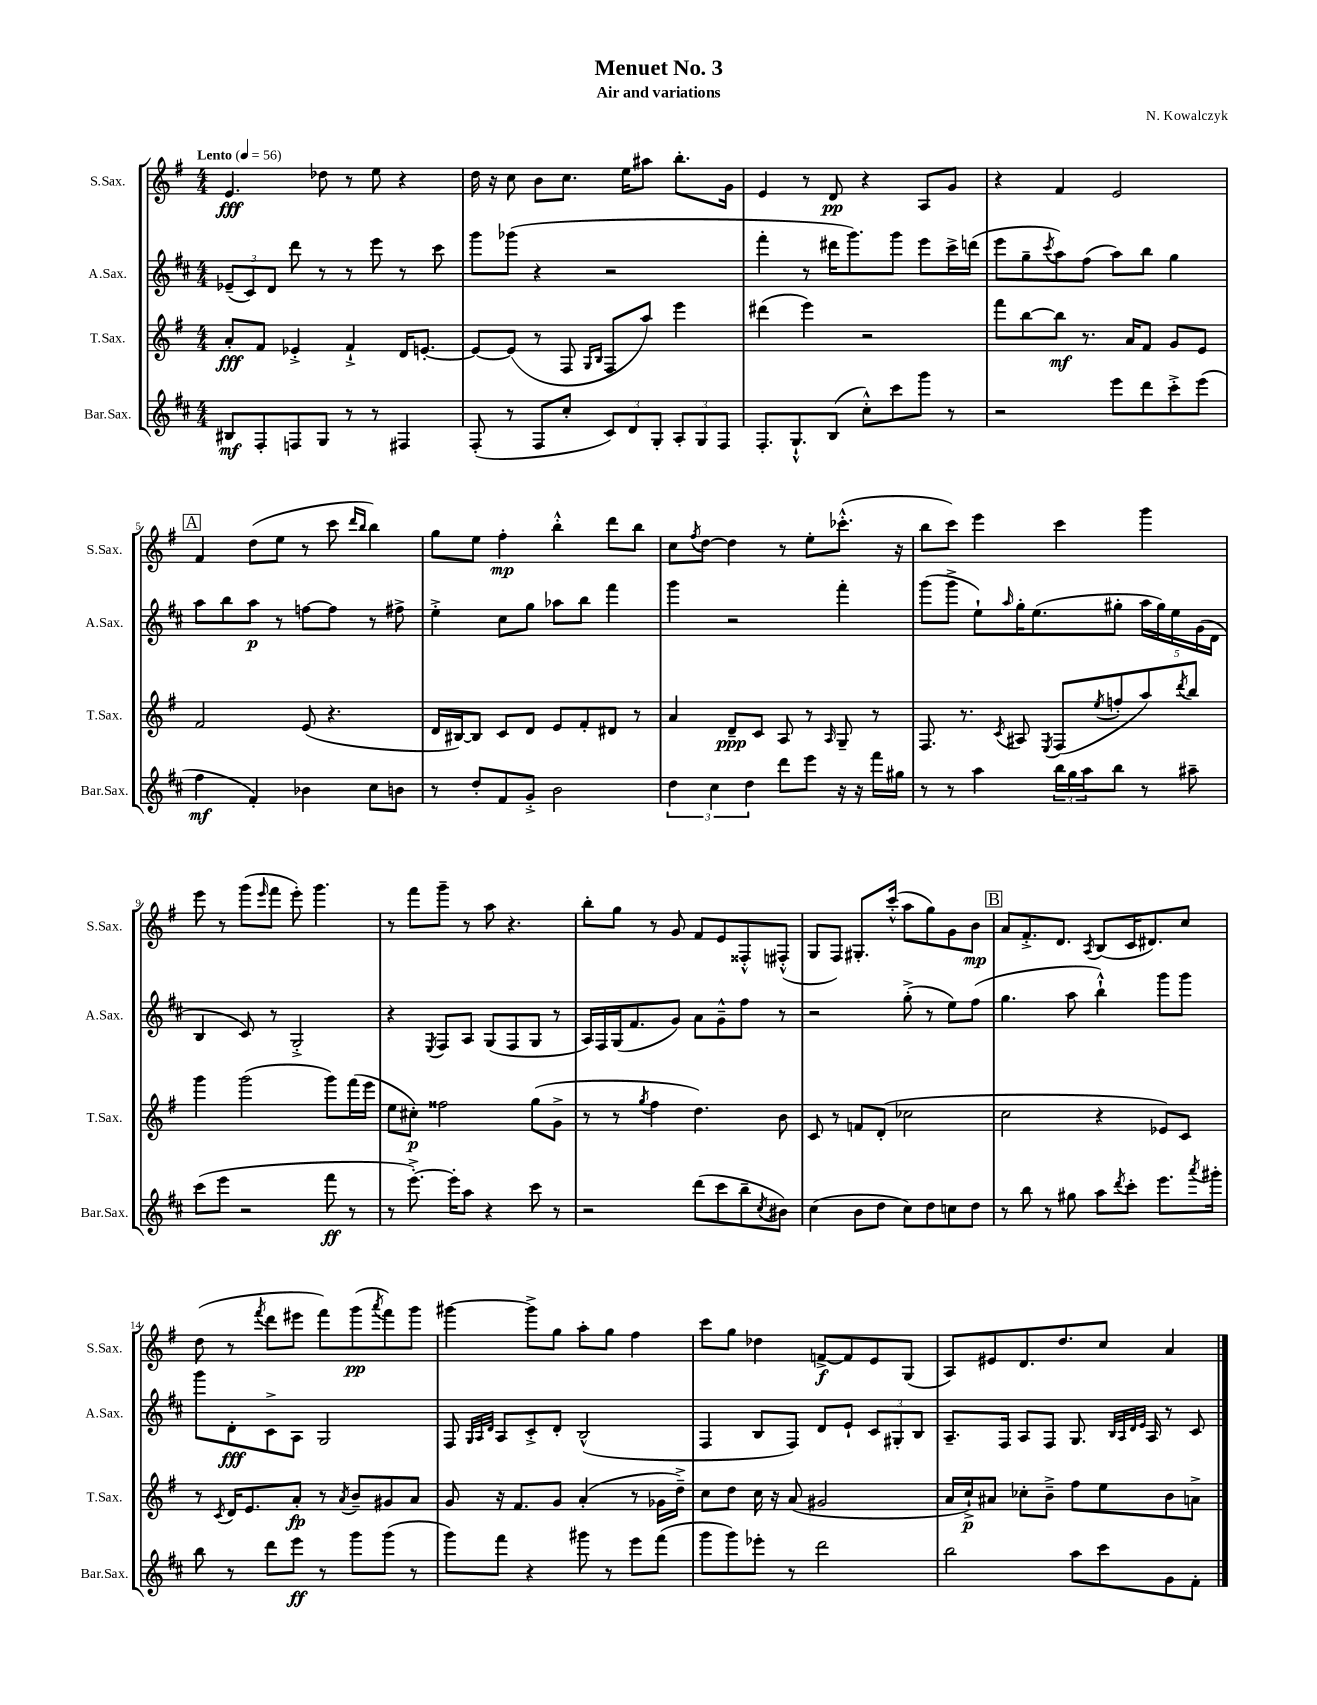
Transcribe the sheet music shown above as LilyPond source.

\header { title = "Menuet No. 3" composer = "N. Kowalczyk" subtitle = "Air and variations" }
<<
\new StaffGroup <<
\new Staff = "s0" \with { instrumentName = "S.Sax." shortInstrumentName = "S.Sax." } {
    \clef treble \key g \major \numericTimeSignature \time 4/4 \tempo "Lento" 4 = 56
    e'4.\fff des''8 r8 e''8 r4 |
    d''16 r16 c''8 b'8 c''8. e''16 ais''8 b''8.-. g'16 |
    e'4 r8 d'8\pp r4 a8 g'8 |
    r4 fis'4 e'2 |
    \mark \markup { \box "A" } fis'4 d''8( e''8 r8 c'''8 \grace { d'''16 b''16 } b''4) |
    g''8 e''8 fis''4-.\mp b''4-.-^ d'''8 b''8 |
    c''8 \acciaccatura { fis''8 } d''8~ d''4 r8 e''8-. ces'''8.-.-^( r16 |
    b''8 c'''8) e'''4 c'''4 g'''4 |
    e'''8 r8 g'''8( \grace { e'''16 } fis'''8 e'''8-.) g'''4. |
    r8 fis'''8 g'''8-- r8 a''8 r4. |
    b''8-. g''8 r8 g'8 fis'8 e'8 fisis8-.-^ fis8-.-^( |
    g8 fis8) gis8.-. c'''16-.-^( a''8 g''8) g'8 b'8\mp |
    \mark \markup { \box "B" } a'8 fis'8.-.-> d'8. \acciaccatura { a8 } b8( c'16 dis'8.) c''8 |
    d''8( r8 \acciaccatura { fis'''8 } d'''8 eis'''8 fis'''8) g'''8\pp( \acciaccatura { a'''8 } fis'''8) g'''8 |
    gis'''4~ gis'''8-> g''8 a''8-. g''8 fis''4 |
    c'''8 g''8 des''4 f'8~->\f f'8 e'8 g8( |
    a8) eis'8 d'8. d''8. c''8 a'4 \bar "|." |
}
\new Staff = "s1" \with { instrumentName = "A.Sax." shortInstrumentName = "A.Sax." } {
    \clef treble \key d \major \numericTimeSignature \time 4/4
    \tuplet 3/2 { ees'8--( cis'8) d'8 } d'''8 r8 r8 e'''8 r8 cis'''8 |
    g'''8 ges'''8( r4 r2 |
    fis'''4-. r8 dis'''16 g'''8.) g'''8 e'''8 cis'''16-> d'''16( |
    e'''8 g''8-- \acciaccatura { cis'''8 } a''8) fis''8( a''8) b''8 g''4 |
    \mark \markup { \box "A" } a''8 b''8 a''8\p r8 f''8~ f''8 r8 fis''8-> |
    e''4-.-> cis''8 g''8 aes''8 b''8 fis'''4 |
    g'''4 r2 fis'''4-. |
    g'''8( g'''8-> e''8-!) \grace { a''16 } g''16-. e''8.( gis''8-. \tuplet 5/4 { a''16 gis''16) e''16 g'16( d'16 } |
    b4 cis'8) r8 g2-.-> |
    r4 \acciaccatura { e8 } fis8 a8 g8( fis8 g8 r8 |
    a16) fis16 g16( fis'8. g'8) a'8 g'8---^ fis''8 r8 |
    r2 g''8-.->( r8 e''8) fis''8( |
    \mark \markup { \box "B" } g''4. a''8 b''4-!-^) g'''8 g'''8 |
    g'''8 d'8-.\fff cis'8-> a8 g2 |
    fis8 \grace { g32 a32 d'32 } a8 cis'8-.-> d'8-. b2-^( |
    fis4 b8 fis8) d'8 e'8-! \tuplet 3/2 { cis'8 gis8-. b8 } |
    a8.-- fis16 a8 fis8 g8. \grace { b32 a32 d'32 e'32 } a16 r8 cis'8 \bar "|." |
}
\new Staff = "s2" \with { instrumentName = "T.Sax." shortInstrumentName = "T.Sax." } {
    \clef treble \key g \major \numericTimeSignature \time 4/4
    a'8-.\fff fis'8 ees'4-.-> fis'4-!-> d'16 e'8.~-. |
    e'8~ e'8( r8 fis8 \grace { g16 b16 } fis8 a''8) e'''4 |
    dis'''4( e'''4) r2 |
    fis'''8 b''8~ b''8\mf r8. a'16 fis'8 g'8 e'8 |
    \mark \markup { \box "A" } fis'2 e'8( r4. |
    d'16 bis16~) bis8 c'8 d'8 e'8 fis'8-. dis'8 r8 |
    a'4 d'8--\ppp c'8 a8 r8 \grace { a16 } g8-- r8 |
    fis8. r8. \acciaccatura { c'8 } ais8 \acciaccatura { e8 } fis8( \acciaccatura { e''8 } f''8-. a''8) \acciaccatura { d'''8 } b''8 |
    g'''4 g'''2( g'''8) fis'''16( e'''16 |
    e''8 cis''8-.\p) fisis''2 g''8( g'8-> |
    r8 r8 \acciaccatura { g''8 } fis''4 d''4.) b'8 |
    c'8 r8 f'8 d'8-.( ces''2 |
    \mark \markup { \box "B" } c''2 r4 ees'8) c'8 |
    r8 \acciaccatura { c'8 } d'16 e'8. a'8-.\fp r8 \acciaccatura { a'8 } b'8-- gis'8 a'8 |
    g'8 r16 fis'8. g'8 a'4-.( r8 ges'16 d''16--->) |
    c''8 d''8 c''16 r16 a'8( gis'2 |
    a'16 c''16-!->\p) ais'8 ces''8-. b'8---> fis''8 e''8 b'8 a'8-> \bar "|." |
}
\new Staff = "s3" \with { instrumentName = "Bar.Sax." shortInstrumentName = "Bar.Sax." } {
    \clef treble \key d \major \numericTimeSignature \time 4/4
    bis8\mf fis8-. f8 g8 r8 r8 fis4 |
    fis8-.( r8 fis8 cis''8-. \tuplet 3/2 { cis'8) d'8 g8-. } \tuplet 3/2 { a8-. g8 fis8 } |
    fis8.-. g8.-!-^ b8( cis''8-.-^) cis'''8 g'''8 r8 |
    r2 e'''8 d'''8 cis'''8-.-> e'''8( |
    \mark \markup { \box "A" } fis''4\mf fis'4-.) bes'4 cis''8 b'8 |
    r8 d''8-. fis'8 g'8-.-> b'2 |
    \tuplet 3/2 { d''4 cis''4 d''4 } d'''8 e'''8 r16 r16 fis'''16 gis''16 |
    r8 r8 a''4 \tuplet 3/2 { b''16 g''16 a''16 } b''8 r8 ais''8-- |
    cis'''8( e'''8 r2 fis'''8\ff r8 |
    r8 e'''8.~-.->) e'''16-. a''8 r4 cis'''8 r8 |
    r2 d'''8( cis'''8 b''8-- \acciaccatura { cis''8 } bis'8) |
    cis''4( b'8 d''8 cis''8) d''8 c''8 d''8 |
    \mark \markup { \box "B" } r8 b''8 r8 gis''8 a''8 \acciaccatura { d'''8 } cis'''8-. e'''8. \acciaccatura { a'''8 } gis'''16-. |
    b''8 r8 d'''8 e'''8\ff r8 g'''8 g'''8( r8 |
    g'''8) fis'''8 r4 gis'''8 r8 e'''8 fis'''8( |
    g'''8 g'''8) ees'''8-. r8 d'''2 |
    b''2 a''8 cis'''8 g'8 fis'8-. \bar "|." |
}
>>
>>
